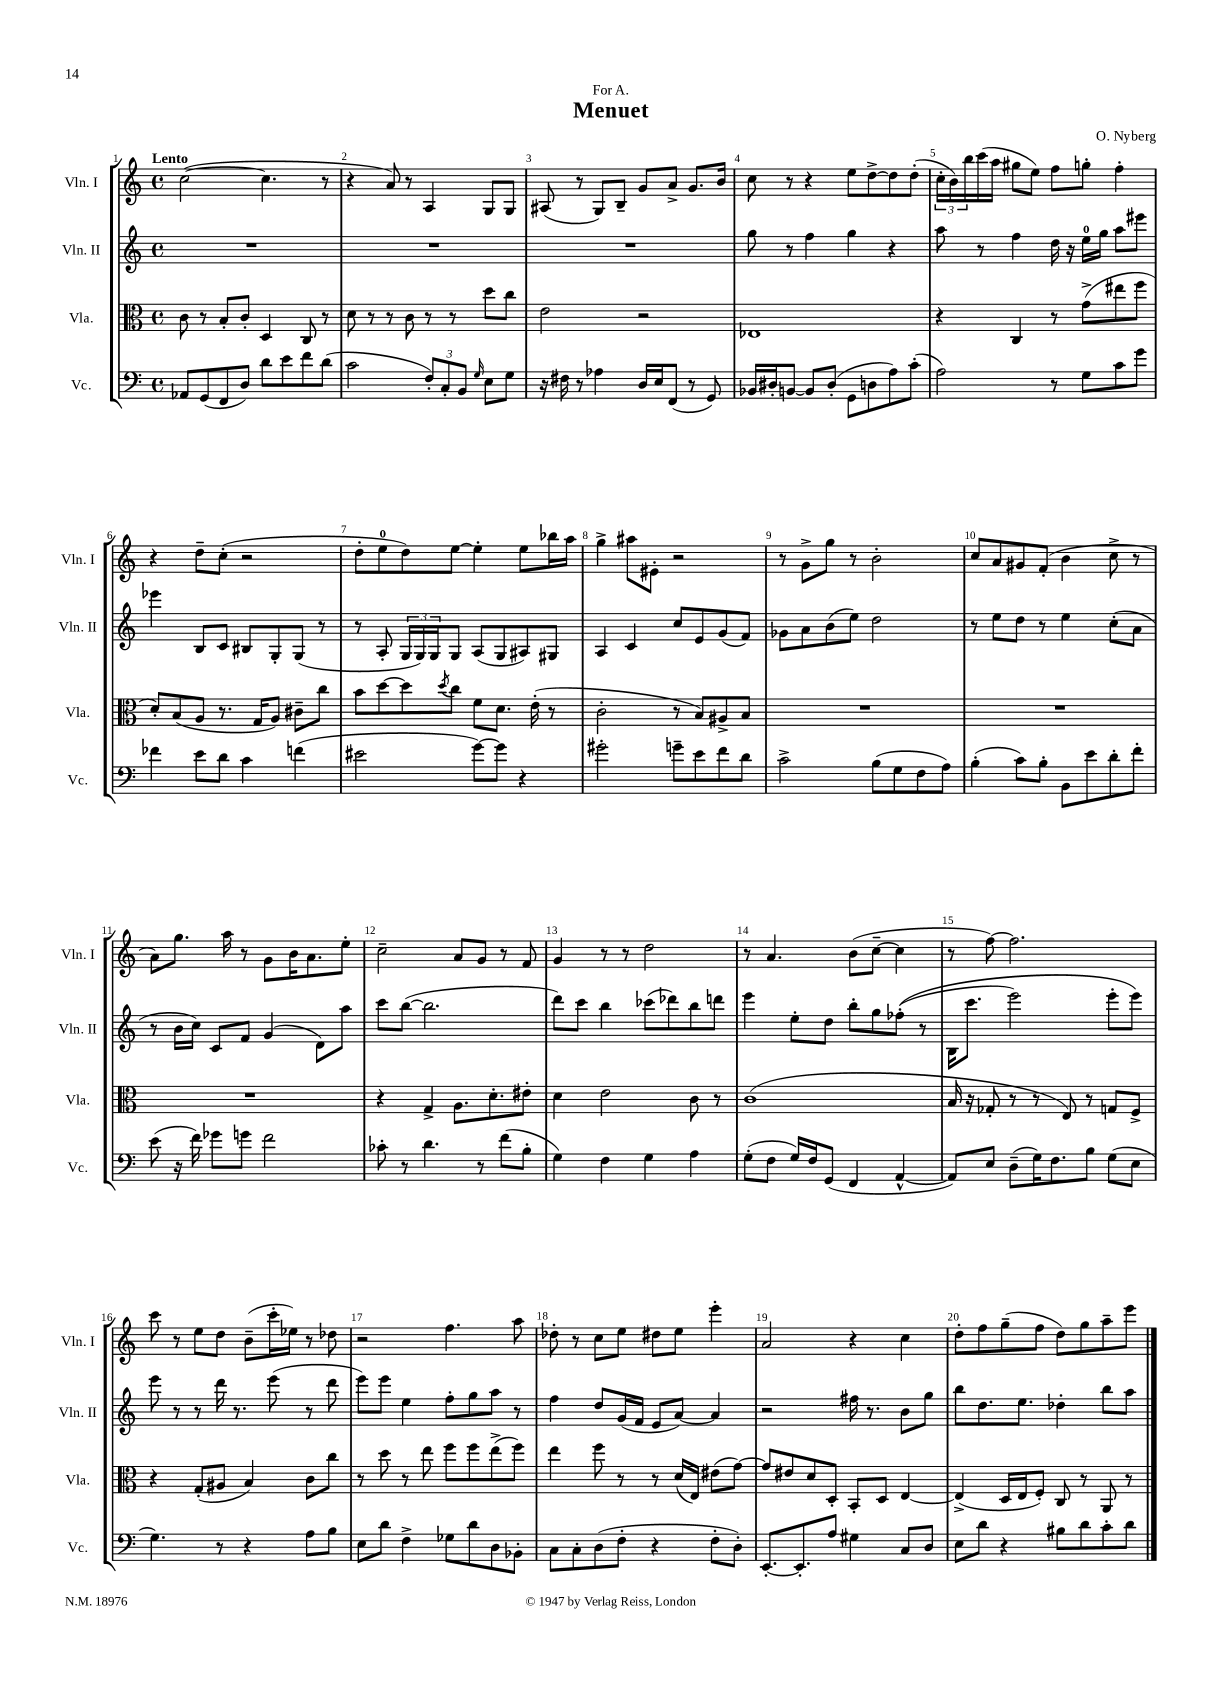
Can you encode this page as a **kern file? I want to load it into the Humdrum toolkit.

**kern	**kern	**kern	**kern
*part4	*part3	*part2	*part1
*staff4	*staff3	*staff2	*staff1
*I"Vc.	*I"Vla.	*I"Vln. II	*I"Vln. I
*I'Vc.	*I'Vla.	*I'Vln. II	*I'Vln. I
*clefF4	*clefC3	*clefG2	*clefG2
*k[]	*k[]	*k[]	*k[]
*M4/4	*M4/4	*M4/4	*M4/4
*met(c)	*met(c)	*met(c)	*met(c)
=1	=1	=1	=1
!	!	!	!LO:TX:a:B:t=Lento
8AA-X/L	8c\	1r	([2cc\
(8GG/	8r	.	.
8FF/	8B'/L	.	.
8D/J)	8c'/J	.	.
8d\L	4D/	.	4.cc\]
8e\	.	.	.
8f\	8C/	.	.
(8d\J	8r	.	8r
=2	=2	=2	=2
2c\	8d\	1r	4r
.	8r	.	.
.	8r	.	8a/)
.	8c\	.	8r
12F'/L)	8r	.	4A/
12C'/	.	.	.
.	8r	.	.
12BB/J	.	.	.
16qqG/	.	.	.
8E\L	8dd\L	.	8G/L
8G\J	8cc\J	.	8G/J
=3	=3	=3	=3
16r	2e\	1r	(8A#X/
16F#X\	.	.	.
8r	.	.	8r
4A-X\	.	.	8G/L)
.	.	.	8B~/J
16D/LL	2r	.	8g/L
16E/J	.	.	.
(8FF/J	.	.	8a^/J
8r	.	.	8.g/L
8GG/)	.	.	.
.	.	.	16b/Jk
=4	=4	=4	=4
16BB-X/LL	1E-X	8gg\	8cc\
16D#X'/J	.	.	.
[8BBn/J	.	8r	8r
8BB/L]	.	4ff\	4r
(8D#'/J	.	.	.
8GG\L	.	4gg\	8ee\L
8Dn\	.	.	[8dd^\
8A\)	.	4r	8dd\]
(8c'\J	.	.	(8dd'\J
=5	=5	=5	=5
2A\)	4r	8aa\	24cc'\LL
.	.	.	24b\)
.	.	.	24bb\
.	.	8r	(16ccc\
.	.	.	16aa\JJ
.	4C/	4ff\	8gg#X\L
.	.	.	8ee\J)
8r	8r	16dd\	8ff\L
.	.	16r	.
8G\L	(8g^\L	16ee\LL	8ggn'\J
.	.	16gg\JJ	.
8c\	8ee#X\	8aa\L	4ff'\
8g\J	8ff\J	8eee#X\J	.
!!LO:LB:g=z
=6	=6	=6	=6
4f-X\	8d'/L)	4eee-X\	4r
.	(8B/	.	.
8e\L	8A/J	8B/L	8dd~\L
8d\J	8.r	8c/J	(8cc'\J
4c\	.	8B#X/L	2r
.	16G/KL	.	.
.	8A/J)	8G'/	.
(4fn\	8c#X~\L	(8G/J	.
.	8cc\J	8r	.
=7	=7	=7	=7
2e#X\	8b\L	8r	8dd'\L
.	[8dd\	8A'/	8ee\
.	8dd\]	24G/LL	8dd\)
.	.	24G/)	.
.	.	24G/J	.
.	8qdd/	.	.
.	8cc\J	8G/J	[8ee\J
[8g\L)	8f\L	(8A/L	4ee'\]
8g\J]	8.d\J	8G/	.
4r	.	8A#X/)	8ee\L
.	(16e'\	.	.
.	8r	8G#X/J	16bb-X\L
.	.	.	16aa\JJ
=8	=8	=8	=8
2g#X'\	2c'\	4A/	4gg^\
.	.	4c/	8aa#X\L
.	.	.	8e#X'\J
8gn~\L	8r	8cc/L	2r
8e\	8B/L)	8e/	.
8f\	8A#X^/	(8g/	.
8d\J	8B/J	8f/J)	.
=9	=9	=9	=9
2c^\	1r	8g-X\L	8r
.	.	8a\	8g^\L
.	.	(8b\	8gg\J
.	.	8ee\J)	8r
(8B\L	.	2dd\	2b'\
8G\	.	.	.
8F\	.	.	.
8A\J)	.	.	.
=10	=10	=10	=10
(4B'\	1r	8r	8cc/L
.	.	8ee\L	8a/
8c\L)	.	8dd\J	8g#X/
8B'\J	.	8r	(8f'/J
8BB\L	.	4ee\	4b\
8e\	.	.	.
8d'\	.	(8cc'\L	8cc^\
8f'\J	.	8a\J	8r
!!LO:LB:g=z
=11	=11	=11	=11
(8e\	1r	8r	8a\L)
16r	.	16b\LL	8.gg\J
16f\)	.	16cc\JJ)	.
8g-X\L	.	8c/L	.
.	.	.	16aa\
8gn\J	.	8f/J	8r
2f\	.	(4g/	8g\L
.	.	.	16b\K
.	.	.	8.a\
.	.	8d\L)	.
.	.	8aa\J	8ee'\J
=12	=12	=12	=12
8c-X'\	4r	8ccc\L	2cc~\
8r	.	([8bb\J	.
4.d\	4G^/	2.bb\]	.
.	8.A\L	.	8a/L
8r	.	.	8g/J
.	8.d'\	.	.
(8f\L	.	.	8r
8B'\J	8e#X'\J	.	8f/
=13	=13	=13	=13
4G\)	4d\	8ddd\L)	4g/
.	.	8ccc\J	.
4F\	2e\	4bb\	8r
.	.	.	8r
4G\	.	(8ccc-X\L	2dd\
.	.	8ddd-X\)	.
4A\	8c\	8bb\	.
.	8r	8dddn\J	.
=14	=14	=14	=14
(8G'\L	(1c	4eee\	8r
8F\J	.	.	4.a/
16G/LL)	.	8ee'\L	.
16F/J	.	.	.
(8GG/J	.	8dd\J	.
4FF/	.	8bb'\L	(8b\L
.	.	8gg\	[8cc~\J
[4AA^^/	.	((8ff-X'\J	4cc\]
.	.	8r	.
=15	=15	=15	=15
8AA/L])	16B/	16B\KL	8r
.	16r	8.ccc\J	.
8E/J	8G-X'/	.	[8ff\)
(8D~\L	8r	2eee\)	2.ff\]
16G\K)	8r	.	.
8.F\	.	.	.
.	8E/)	.	.
8B\J	8r	.	.
(8G\L	8Gn/L	8eee'\L	.
8E\J	8F^/J	8eee\J)	.
!!LO:LB:g=z
=16	=16	=16	=16
4.G\)	4r	8eee\	8ccc\
.	.	8r	8r
.	(8G'/L	8r	8ee\L
8r	8A#X/J	16ddd\	8dd\J
.	.	8.r	.
4r	4B/)	.	(8b~\L
.	.	(8eee\	16ccc'\L
.	.	.	16ee-X\JJ)
8A\L	8c\L	8r	8r
8B\J	8cc\J	8ddd\	8dd-X\
=17	=17	=17	=17
8E\L	8r	8eee\L)	2r
8d\J	8dd\	8eee\J	.
4F^\	8r	4ee\	.
.	8ee\	.	.
8G-X\L	8ff\L	8ff'\L	4.ff\
8d\	8ff\	8gg\	.
8D\	(8ee^\	8aa\J	.
8BB-X'\J	8ff\J)	8r	8aa\
=18	=18	=18	=18
8C\L	4ee\	4ff\	8dd-X'\
8C'\	.	.	8r
(8D\	8ff\	8dd/L	8cc\L
8F'\J	8r	(16g/L	8ee\J
.	.	16f/JJ	.
4r	8r	8e/L	8dd#X\L
.	(16d/LL	[8a/J)	8ee\J
.	16E/JJ)	.	.
8F'\L	(8e#X\L	4a/]	4eee'\
8D'\J)	[8g\J)	.	.
=19	=19	=19	=19
[8.EE'/L	8g/L]	2r	2a/
.	8e#X/	.	.
8.EE'/]	.	.	.
.	8d/	.	.
8A/J	8D'/J	.	.
4G#X\	8BB'/L	16ff#X\	4r
.	.	8.r	.
.	8D/J	.	.
8C/L	[4E/	8b\L	4cc\
8D/J	.	8gg\J	.
=20	=20	=20	=20
8E\L	(4E^/]	8bb\L	8dd'\L
8d\J	.	8.dd\	8ff\
4r	16D/LL	.	(8gg~\
.	16E/J	8.ee\J	.
.	8F'/J)	.	8ff\J
8B#X\L	8C/	4dd-X'\	8dd\L)
8d\	8r	.	8gg\
8c'\	8AA/	8bb\L	8aa~\
8d\J	8r	8aa\J	8eee\J
==	==	==	==
*-	*-	*-	*-
